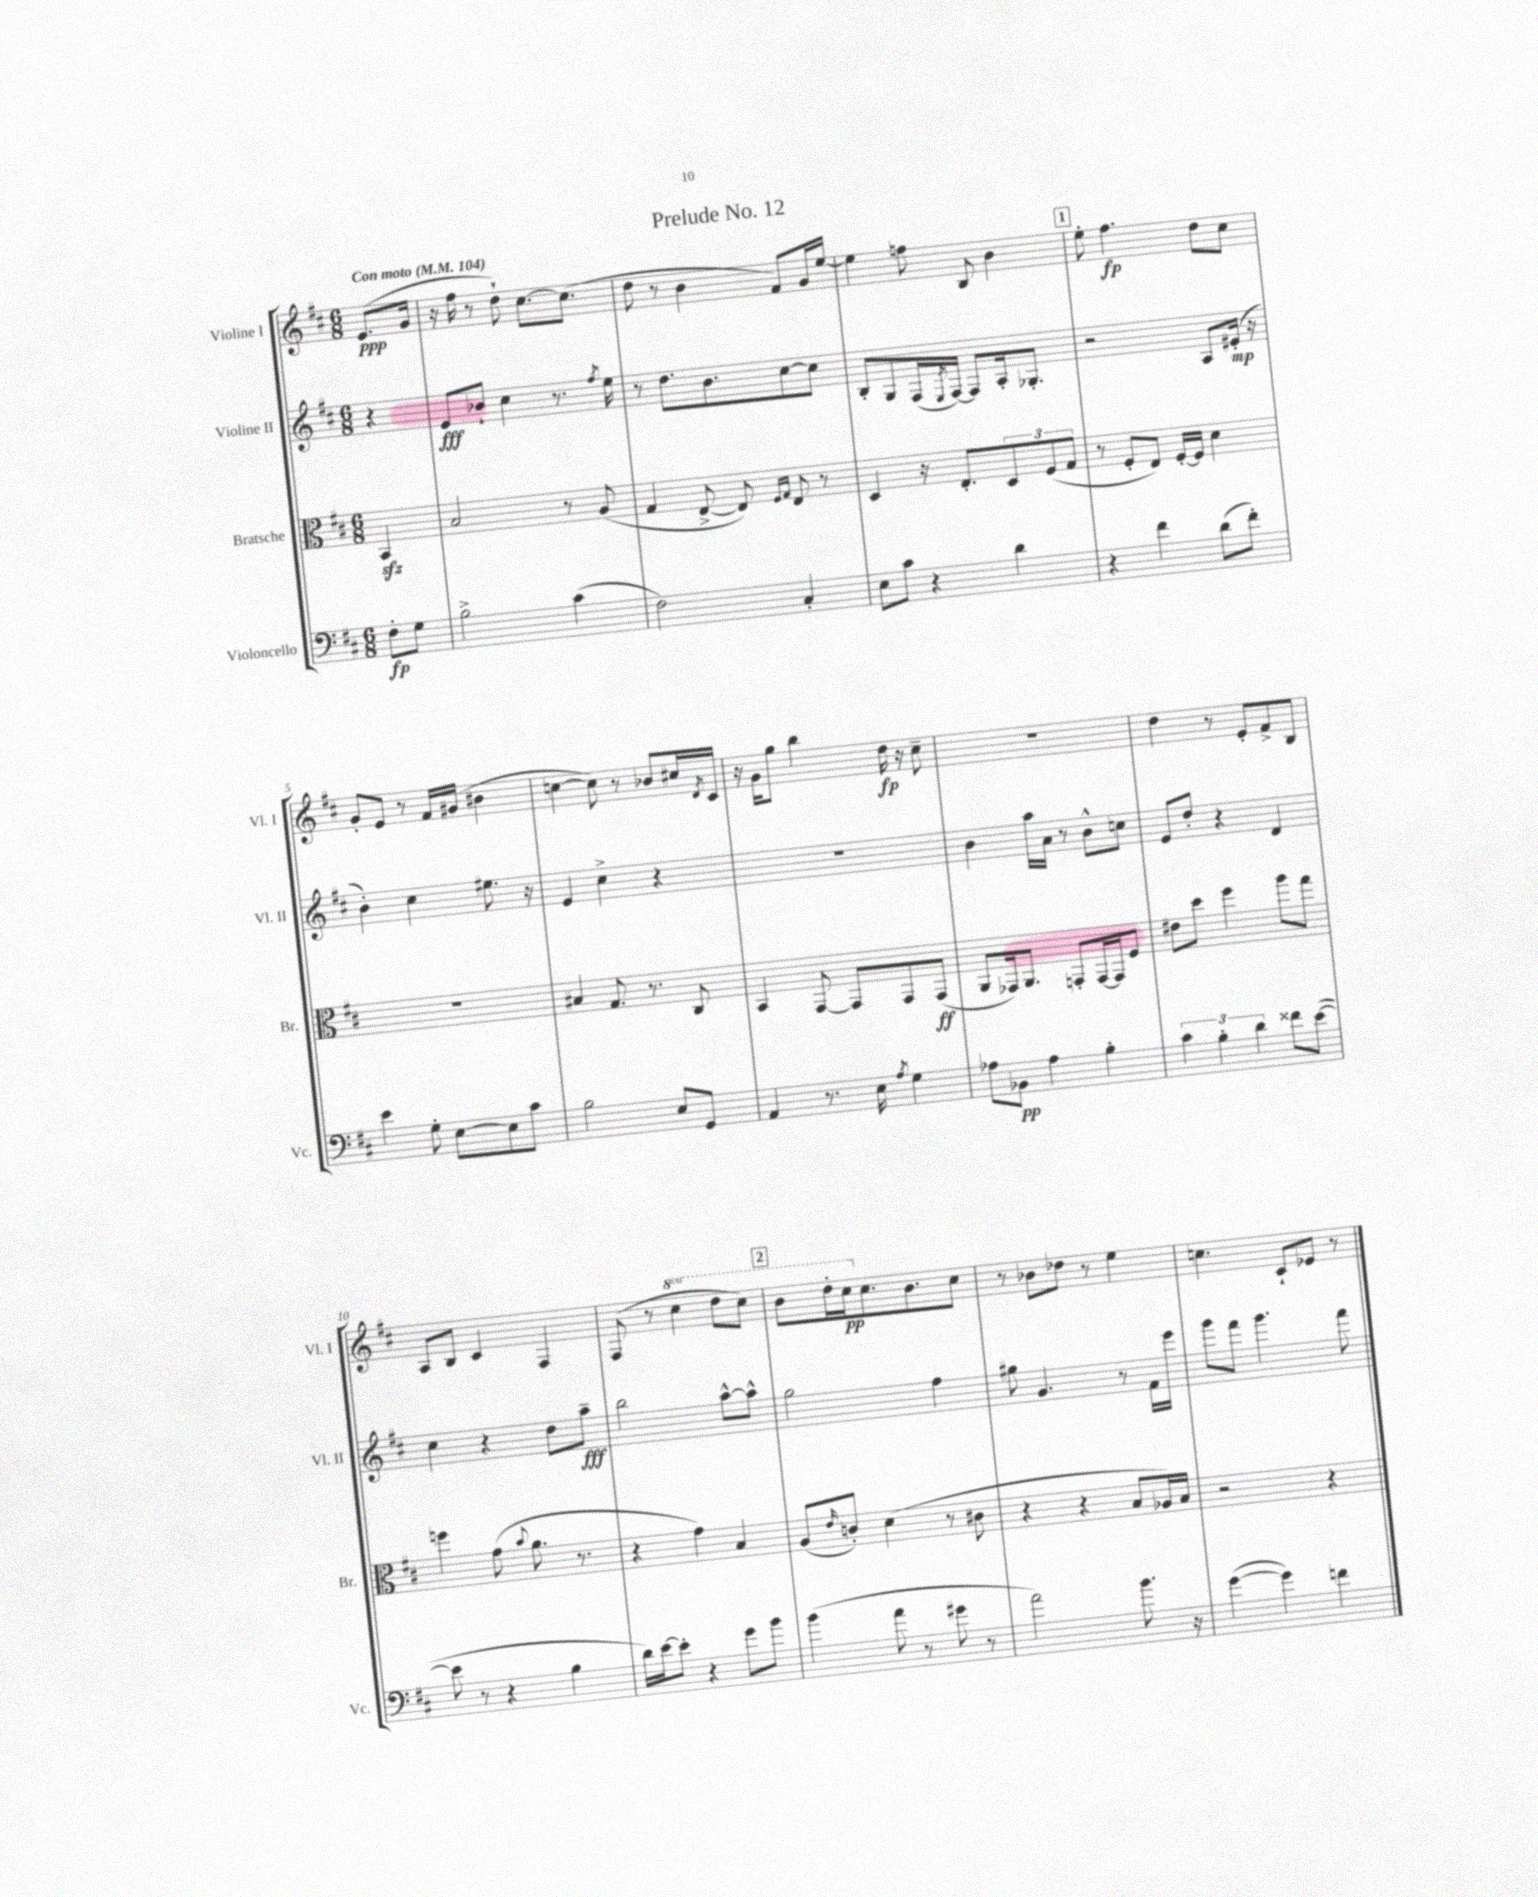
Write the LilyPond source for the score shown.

\header { title = "Prelude No. 12" }
<<
\new StaffGroup <<
\new Staff = "s0" \with { instrumentName = "Violine I" shortInstrumentName = "Vl. I" } {
    \clef treble \key d \major \numericTimeSignature \time 6/8 \set Staff.ottavationMarkups = #ottavation-simple-ordinals \partial 4 \tempo "Con moto" 4 = 104
    e'8.\ppp( g'16 |
    r16 fis''16 r8 d''8-!) cis''8.~ cis''8.( |
    d''8 r8 b'4 fis'8) g'16 e''16~ |
    e''4 f''8 b8 b'4 |
    \mark \markup { \box "1" } e''8-. fis''4.\fp d''8 cis''8 |
    g'8-. e'8 r8 fis'16 gis'16( bis'4 |
    c''4~ c''8) r8 bes'8 cis''16 \acciaccatura { d'8 } cis'16 |
    r16 g'16 g''8 b''4 d''16\fp r16 cis''8-- |
    R2. |
    d''4 r8 e'8-. fis'8-> b8 |
    a8 b8 cis'4 fis4 |
    fis8( r8 \ottava #1 cis'''4 d'''8 cis'''8) |
    \mark \markup { \box "2" } b''8 d'''16-. cis'''16\pp \ottava #0 cis''8. b'8. cis''8 |
    r8 bes'8 des''8 r8 e''4 |
    c''4. cis'8-! ees'8 r8 \bar "|." |
}
\new Staff = "s1" \with { instrumentName = "Violine II" shortInstrumentName = "Vl. II" } {
    \clef treble \key d \major \numericTimeSignature \time 6/8 \partial 4
    r4 |
    e'8\fff bes'8-! cis''4 r8. \acciaccatura { fis''8 } e''16 |
    r8 d''8. b'8. cis''8~ cis''8 |
    b8-. g8 fis16( \acciaccatura { e8 } fis16~) fis8 a16-. ges8.-. |
    \mark \markup { \box "1" } r2 a8 eis'16-.\mp( r16 |
    b'4-.) cis''4 eis''8. r16 |
    e'4 cis''4-> r4 |
    R2. |
    b'4 a''16 a'16 r8 b'8-^ c''8 |
    e'8 d''8-. r4 d'4 |
    cis''4 r4 d''8 a''8--\fff |
    b''2 a''8~-^ a''8-^ |
    \mark \markup { \box "2" } g''2 fis''4 |
    gis''8 g'4. r8 fis'16 e'''16 |
    g'''8 fis'''8 g'''4. fis'''8 \bar "|." |
}
\new Staff = "s2" \with { instrumentName = "Bratsche" shortInstrumentName = "Br." } {
    \clef alto \key d \major \numericTimeSignature \time 6/8 \partial 4
    b,4\sfz |
    b2 r8 a8( |
    g4 e8~-> e8) \grace { fis16 g16 } e8 r8 |
    d4 r16 e8.-. \tuplet 3/2 { d8 fis8( g8 } |
    \mark \markup { \box "1" } r8 fis8-. e8) fis16~-. fis16 d'4 |
    R2. |
    bis4 g8. r8. cis8 |
    b,4 g,8~ g,8 g,8 g,8\ff( |
    a,8 ges,16) a,8. g,8-. g,16~ g,16 fis8 |
    eis'8 d''8 fis''4 a''8 g''8 |
    f''4 g'8( \appoggiatura { b'8 } a'8. r8. |
    r4 g'4) b4 |
    \mark \markup { \box "2" } a8( \grace { e'16 } c'8-.) d'4( r8 cis'8 |
    r4 r4 b8 aes16) b16 |
    r2 r4 \bar "|." |
}
\new Staff = "s3" \with { instrumentName = "Violoncello" shortInstrumentName = "Vc." } {
    \clef bass \key d \major \numericTimeSignature \time 6/8 \partial 4
    fis8-.\fp g8 |
    b2-> cis'4( |
    fis2) cis4-. |
    e8 cis'8 r4 d'4 |
    \mark \markup { \box "1" } r4 fis'4 d'8( fis'8-.) |
    e'4 g8-. e8~ e8 cis'8 |
    b2 e8 g,8 |
    a,4 r8. e16 \acciaccatura { a8 } g4 |
    aes8 bes,8\pp aes4 b4-. |
    \tuplet 3/2 { cis'4 b4-. d'4 } fisis'8 e'8~( |
    e'8 r8 r4 b4 |
    d'16) e'16~ e'8-. r4 g'8 b'8 |
    \mark \markup { \box "2" } b'4( a'8 r8 gis'8 r8 |
    a'2) b'8. r16 |
    g'4~( g'4) f'4 \bar "|." |
}
>>
>>
